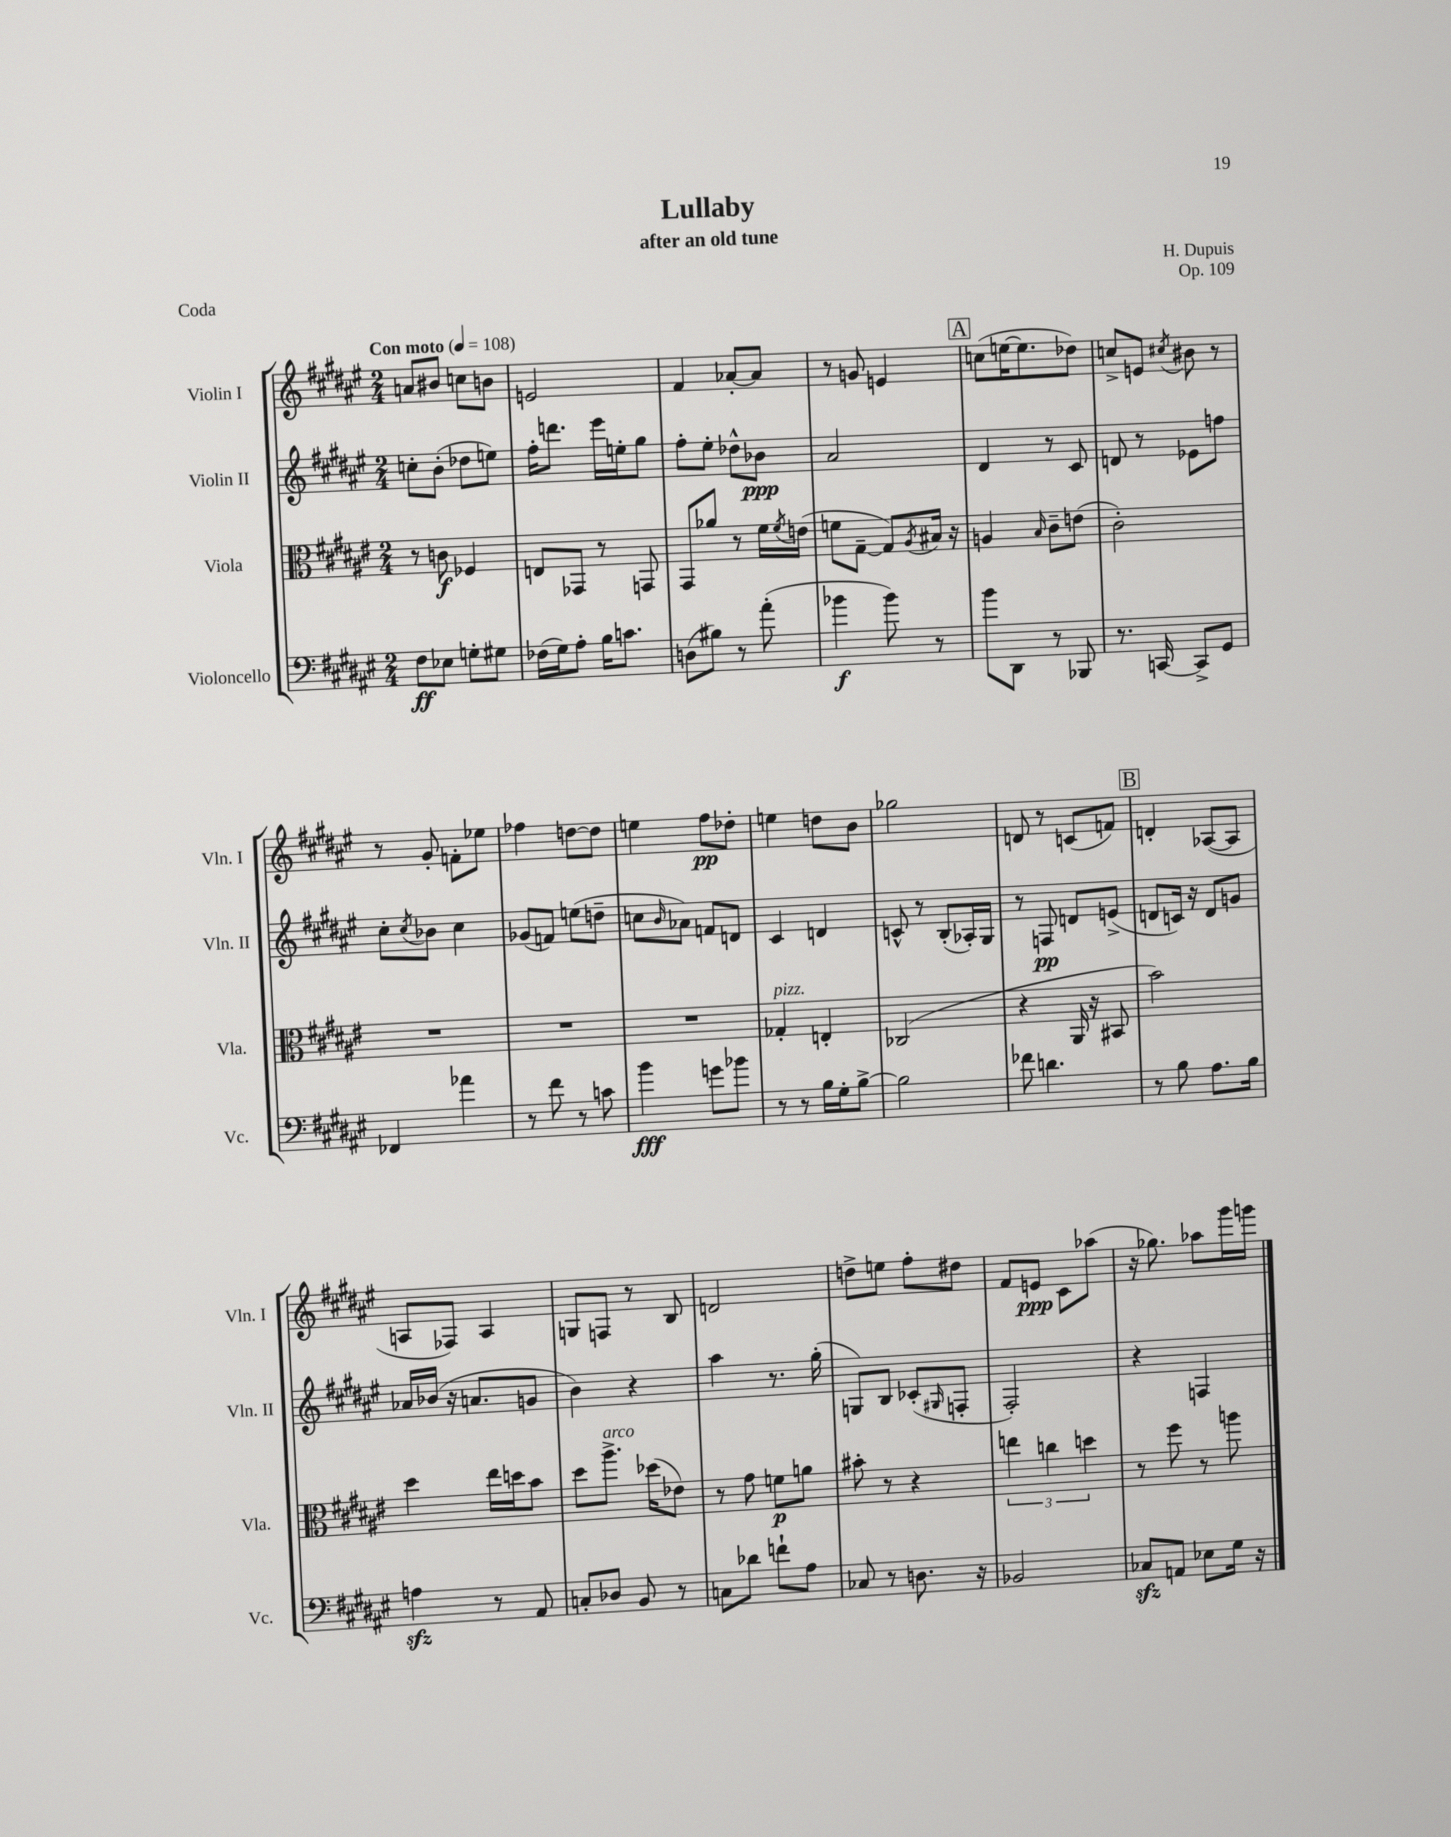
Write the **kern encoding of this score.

**kern	**dynam	**kern	**dynam	**kern	**dynam	**kern	**dynam
*part4	*part4	*part3	*part3	*part2	*part2	*part1	*part1
*staff4	*staff4	*staff3	*staff3	*staff2	*staff2	*staff1	*staff1
*I"Violoncello	*	*I"Viola	*	*I"Violin II	*	*I"Violin I	*
*I'Vc.	*	*I'Vla.	*	*I'Vln. II	*	*I'Vln. I	*
*clefF4	*	*clefC3	*	*clefG2	*	*clefG2	*
*k[f#c#g#d#a#e#]	*	*k[f#c#g#d#a#e#]	*	*k[f#c#g#d#a#e#]	*	*k[f#c#g#d#a#e#]	*
*M2/4	*	*M2/4	*	*M2/4	*	*M2/4	*
*MM108	*	*MM108	*	*MM108	*	*MM108	*
=1	=1	=1	=1	=1	=1	=1	=1
!	!	!	!	!	!	!LO:TX:a:B:t=Con moto	!
8F#\L	ff	8r	.	8ccn'\L	.	8an/L	.
8E-X\J	.	8cn\	f	(8b'\J	.	8b#X/J	.
8Gn'\L	.	4F-X/	.	8dd-X\L	.	8ccn\L	.
8G#X\J	.	.	.	8een\J)	.	8bn\J	.
=2	=2	=2	=2	=2	=2	=2	=2
(16F-X\LL	.	8En/L	.	16ff#'\KL	.	2en/	.
16G#\J)	.	.	.	8.dddn\J	.	.	.
8A#'\J	.	8GG-X/J	.	.	.	.	.
16B\KL	.	8r	.	16eee#\LL	.	.	.
8.cn\J	.	.	.	16een'\J	.	.	.
.	.	8GGn/	.	8gg#\J	.	.	.
=3	=3	=3	=3	=3	=3	=3	=3
(8Dn\L	.	8GG#/L	.	8ff#'\L	.	4f#/	.
8B#X\J)	.	8a-X/J	.	8ee#'\J	.	.	.
8r	.	8r	.	8dd-X^^\L	.	[8a-X'/L	.
(8a#'\	.	16f#\LL	.	8b-X\J	ppp	8a-/J]	.
.	.	8qf#/	.	.	.	.	.
.	.	(16en\JJ	.	.	.	.	.
=4	=4	=4	=4	=4	=4	=4	=4
4b-X\	f	8fn\L	.	2a#/	.	8r	.
.	.	[8G#~\J	.	.	.	8gn/	.
8b-\)	.	8G#/L])	.	.	.	4en/	.
.	.	8qA#/	.	.	.	.	.
8r	.	16B#X/Jk	.	.	.	.	.
.	.	16r	.	.	.	.	.
!!LO:REH:place=s1:t=A
=5	=5	=5	=5	=5	=5	=5	=5
8b\L	.	4An/	.	4d#/	.	(8ccn\L	.
8DD#\J	.	.	.	.	.	[16een\K	.
.	.	.	.	.	.	8.ee\]	.
.	.	16qqB/	.	.	.	.	.
8r	.	8c#~\L	.	8r	.	.	.
8BBB-X/	.	(8en\J	.	8c#/	.	8dd-X\J)	.
=6	=6	=6	=6	=6	=6	=6	=6
8.r	.	2c#'\)	.	8dn/	.	8ccn^/L	.
.	.	.	.	8r	.	8en/J	.
[16CCn/	.	.	.	.	.	.	.
.	.	.	.	.	.	8qcc#X/	.
8CC^/L]	.	.	.	8e-X\L	.	8b#X\	.
8GG#/J	.	.	.	8ffn\J	.	8r	.
!!LO:LB:g=z
=7	=7	=7	=7	=7	=7	=7	=7
4FF-X/	.	2r	.	8cc#'\L	.	8r	.
.	.	.	.	8qcc#/	.	.	.
.	.	.	.	8b-X\J	.	8g#'/	.
4a-X\	.	.	.	4cc#\	.	8fn'\L	.
.	.	.	.	.	.	8ee-X\J	.
=8	=8	=8	=8	=8	=8	=8	=8
8r	.	2r	.	(8g-X/L	.	4ff-X\	.
8f#\	.	.	.	8fn/J)	.	.	.
8r	.	.	.	(8een\L	.	[8ddn\L	.
8cn\	.	.	.	8ddn~\J	.	8dd\J]	.
=9	=9	=9	=9	=9	=9	=9	=9
4b\	fff	2r	.	8ccn\L	.	4een\	.
.	.	.	.	16qqb/	.	.	.
.	.	.	.	8a-X\J)	.	.	.
8gn\L	.	.	.	8fn/L	.	8ff#\L	pp
8b-X\J	.	.	.	8dn/J	.	8dd-X'\J	.
=10	=10	=10	=10	=10	=10	=10	=10
!	!	!LO:TX:a:i:t=pizz.	!	!	!	!	!
8r	.	4G-X'/	.	4c#/	.	4een\	.
8r	.	.	.	.	.	.	.
16B\LL	.	4En'/	.	4dn/	.	8ddn\L	.
16G#'\J	.	.	.	.	.	.	.
[8B^\J	.	.	.	.	.	8b\J	.
=11	=11	=11	=11	=11	=11	=11	=11
2B\]	.	(2C-X/	.	8cn^^/	.	2gg-X\	.
.	.	.	.	8r	.	.	.
.	.	.	.	(8B'/L	.	.	.
.	.	.	.	16A-X'/L)	.	.	.
.	.	.	.	16G#/JJ	.	.	.
=12	=12	=12	=12	=12	=12	=12	=12
8f-X\	.	4r	.	8r	.	8dn/	.
4.dn\	.	.	.	8Fn/	pp	8r	.
.	.	16AA#/	.	8dn/L	.	(8cn/L	.
.	.	16r	.	.	.	.	.
.	.	8BB#X/	.	(8en^/J	.	8fn/J)	.
!!LO:REH:place=s1:t=B
=13	=13	=13	=13	=13	=13	=13	=13
8r	.	2b\)	.	8dn/L	.	4dn'/	.
8B\	.	.	.	16cn/Jk)	.	.	.
.	.	.	.	16r	.	.	.
8.A#\L	.	.	.	8d/L	.	([8A-X/L	.
.	.	.	.	8gn/J	.	8A-/J]	.
16B\Jk	.	.	.	.	.	.	.
!!LO:LB:g=z
=14	=14	=14	=14	=14	=14	=14	=14
4Anzz\	.	4dd#\	.	16a-X/LL	.	8An/L	.
.	.	.	.	(16b-X/JJ	.	.	.
.	.	.	.	16r	.	8F-X/J)	.
.	.	.	.	8.an/L	.	.	.
8r	.	16ee#\LL	.	.	.	4A/	.
.	.	16ddn\J	.	.	.	.	.
8AA#/	.	8b\J	.	8gn/J	.	.	.
=15	=15	=15	=15	=15	=15	=15	=15
8Cn'/L	.	8dd#\L	.	4b\)	.	8Gn/L	.
!	!	!LO:TX:a:i:t=arco	!	!	!	!	!
8D-X/J	.	8.aa#^\J	.	.	.	8Fn/J	.
8BB/	.	.	.	4r	.	8r	.
.	.	(16dd-X\KL	.	.	.	.	.
8r	.	8e-X\J)	.	.	.	8B/	.
=16	=16	=16	=16	=16	=16	=16	=16
8Cn\L	.	8r	.	4aa#\	.	2dn/	.
8d-X\J	.	8g#\	.	.	.	.	.
8fn`\L	.	8fn\L	p	8.r	.	.	.
8A#\J	.	8an\J	.	.	.	.	.
.	.	.	.	(16gg#'\	.	.	.
=17	=17	=17	=17	=17	=17	=17	=17
8C-X/	.	8b#X'\	.	8Gn/L)	.	8ddn^\L	.
8r	.	8r	.	8B/J	.	8een\J	.
8.Dn\	.	4r	.	(8c-X'/L	.	8ff#'\L	.
.	.	.	.	16qqG#X/	.	.	.
.	.	.	.	8Fn'/J	.	8dd#X\J	.
16r	.	.	.	.	.	.	.
=18	=18	=18	=18	=18	=18	=18	=18
2BB-X/	.	6een\	.	2F#'/)	.	8f#/L	.
.	.	.	.	.	.	8en/J	ppp
.	.	6ccn\	.	.	.	.	.
.	.	.	.	.	.	8c#\L	.
.	.	6ddn\	.	.	.	.	.
.	.	.	.	.	.	(8aa-X\J	.
=19	=19	=19	=19	=19	=19	=19	=19
8C-Xzz/L	.	8r	.	4r	.	16r	.
.	.	.	.	.	.	8.gg-X\)	.
8AAn/J	.	8ff#\	.	.	.	.	.
8E-X\L	.	8r	.	4Fn/	.	8aa-X\L	.
16G#\Jk	.	8aan\	.	.	.	16ggg#\L	.
16r	.	.	.	.	.	16gggn\JJ	.
==	==	==	==	==	==	==	==
*-	*-	*-	*-	*-	*-	*-	*-
